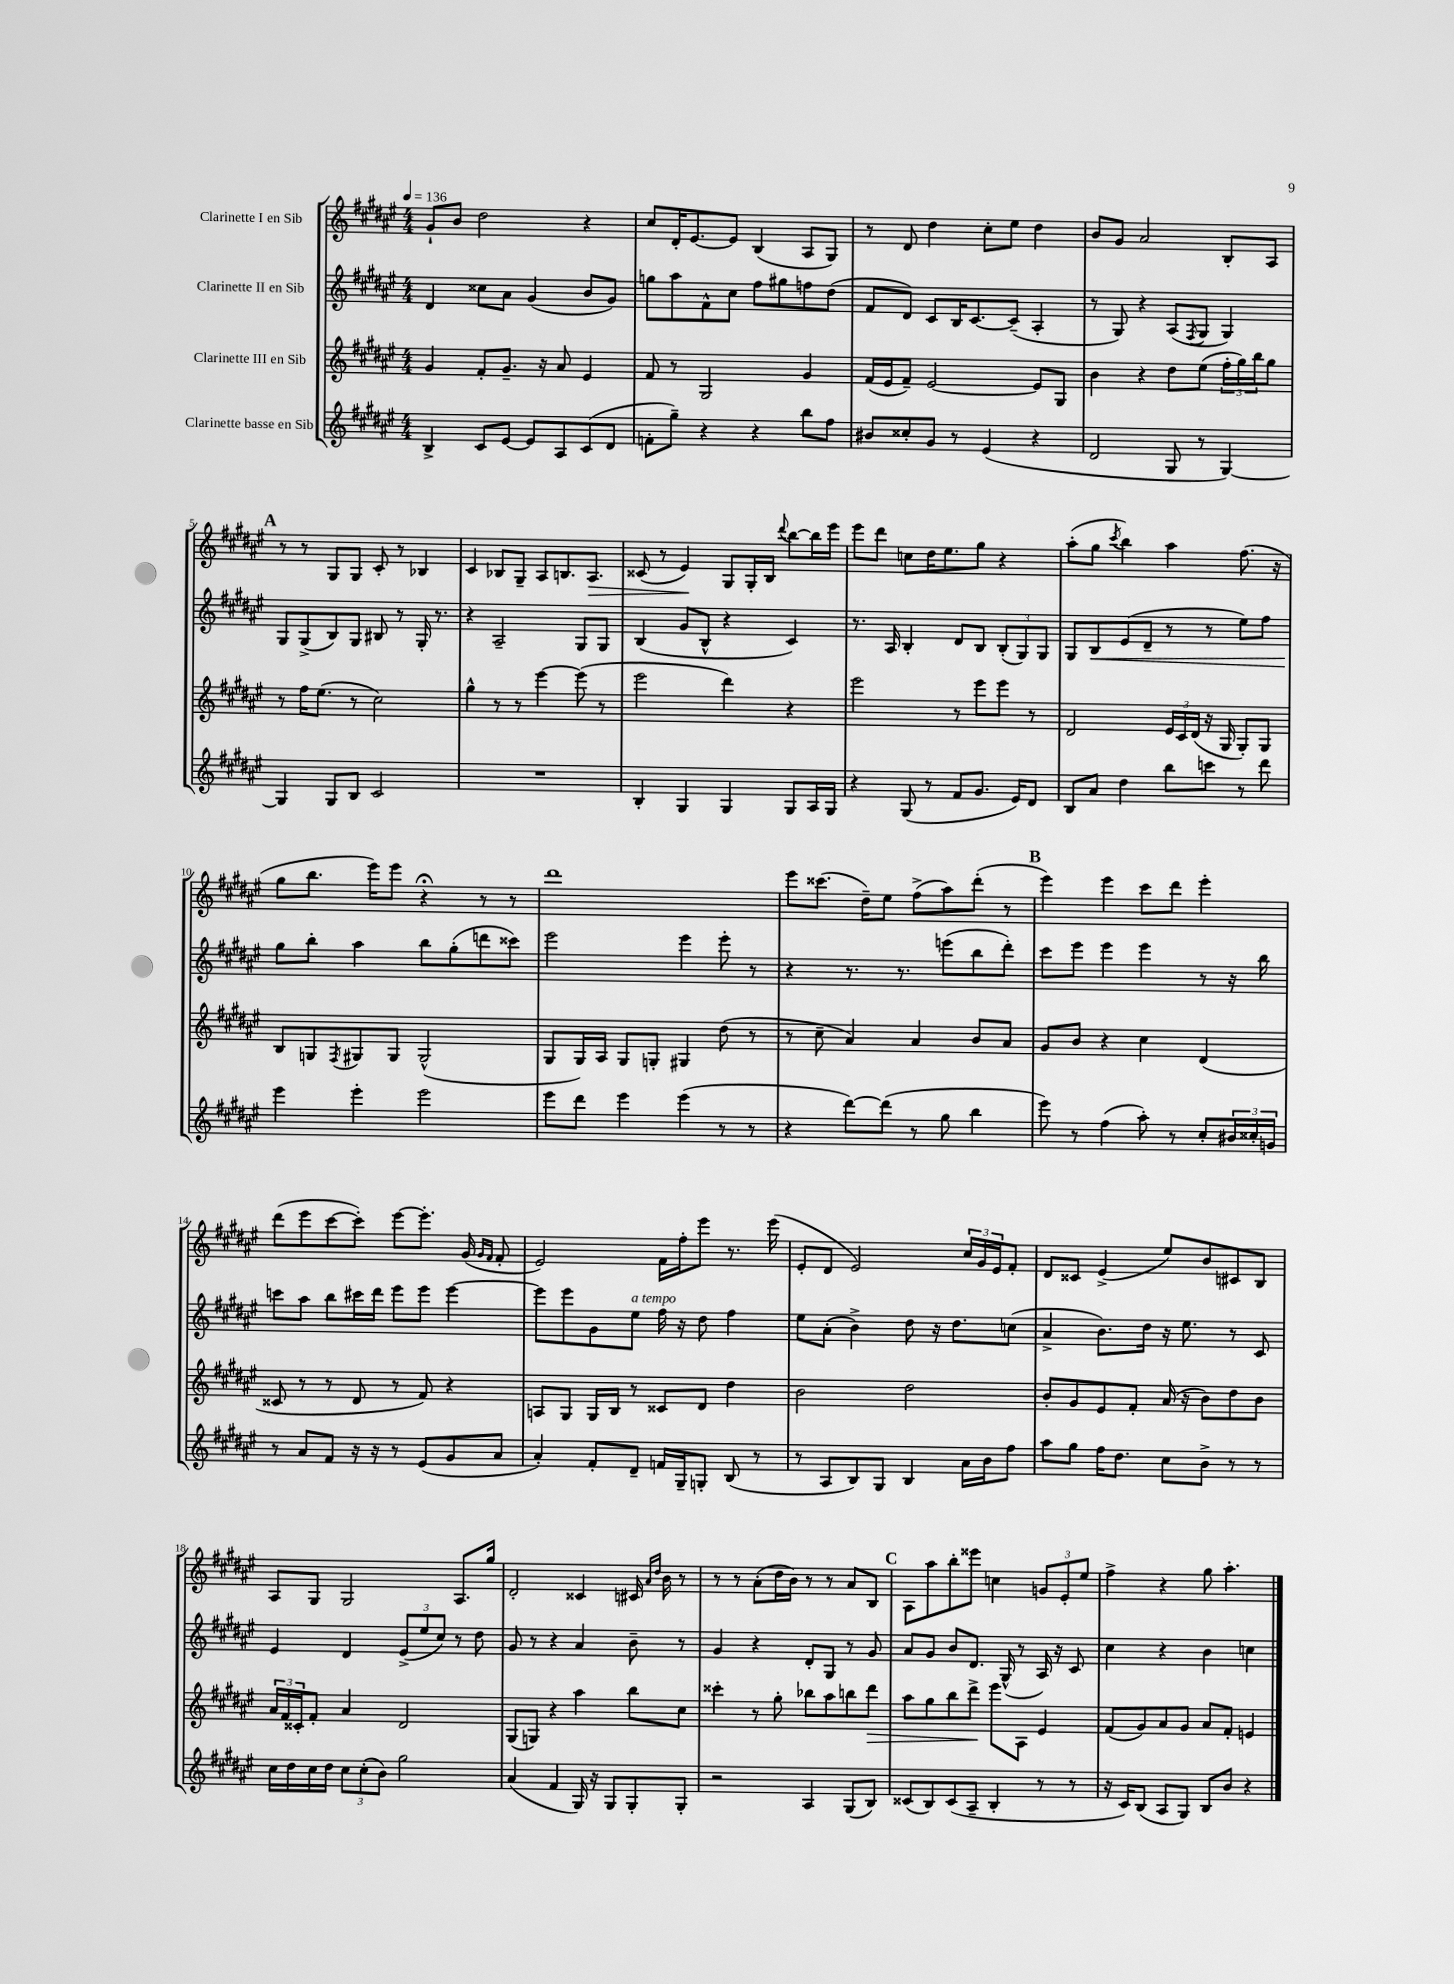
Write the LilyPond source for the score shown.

<<
\new StaffGroup <<
\new Staff = "s0" \with { instrumentName = "Clarinette I en Sib" } {
    \clef treble \key fis \major \numericTimeSignature \time 4/4 \tempo 4 = 136
    gis'8-! b'8 dis''2 r4 |
    cis''8 dis'16-. eis'8.~ eis'8 b4( ais8 gis8) |
    r8 dis'8 dis''4 cis''8-. eis''8 dis''4 |
    b'8 gis'8 ais'2 b8-. ais8 |
    \mark \markup { \bold "A" } r8 r8 gis8 gis8 cis'8-. r8 bes4 |
    cis'4 bes8 gis8-- ais8 b8. ais8.\> |
    cisis'8( r8 eis'4\!) gis8 gis16-. b16 \appoggiatura { dis'''8 } b''8~ b''16 eis'''16 |
    eis'''8 dis'''8 c''8 dis''16 eis''8. gis''8 r4 |
    ais''8-.( gis''8 \acciaccatura { cis'''8 } b''4) ais''4 fis''8.( r16 |
    gis''8 b''8. eis'''16) eis'''8 r4\fermata r8 r8 |
    dis'''1 |
    eis'''8 cisis'''8.( dis''16--) eis''8 fis''8->( ais''8) dis'''8-.( r8 |
    \mark \markup { \bold "B" } eis'''4) eis'''4 cis'''8 dis'''8 eis'''4-. |
    dis'''8( eis'''8 cis'''8~ cis'''8-.) eis'''8~ eis'''8.-. gis'16( \grace { gis'16 fis'16 } fis'8-. |
    eis'2) fis'16 fis''16-. eis'''8 r8. eis'''16( |
    eis'8-. dis'8 eis'2) \tuplet 3/2 { cis''16 gis'16 eis'16 } fis'8-. |
    dis'8 cisis'8 eis'4->( eis''8) b'8 cis'8 b8 |
    ais8 gis8 gis2 ais8. gis''16 |
    dis'2-. cisis'4 cis'16 \grace { ais'16 dis''16 } b'16 r8 |
    r8 r8 ais'8-.( dis''16 b'16) r8 r8 ais'8 b8 |
    \mark \markup { \bold "C" } ais8 ais''8 b''8-. eisis'''8 c''4 \tuplet 3/2 { g'8 eis'8-. eis''8 } |
    fis''4-> r4 gis''8 ais''4.-. \bar "|." |
}
\new Staff = "s1" \with { instrumentName = "Clarinette II en Sib" } {
    \clef treble \key fis \major \numericTimeSignature \time 4/4
    dis'4 cisis''8 ais'8 gis'4( b'8 gis'8) |
    g''8 ais''8 fis'8-^ cis''8 fis''8 gis''8 f''8 dis''8( |
    fis'8 dis'8) cis'8 b16 cis'8.~ cis'8--( ais4-. |
    r8 gis8) r4 ais8( \acciaccatura { fis8 } gis8 gis4) |
    \mark \markup { \bold "A" } gis8 gis8->( b8) gis8 bis8 r8 gis16-. r8. |
    r4 ais2-- gis8 gis8 |
    b4( gis'8 b8-^ r4 cis'4) |
    r8. ais16 b4-. dis'8 b8 \tuplet 3/2 { b8-.( gis8) gis8 } |
    gis8 b8\< eis'8( dis'8-- r8 r8 eis''8) fis''8 |
    gis''8\! b''8-. ais''4 b''8 gis''8-.( d'''8 cisis'''8) |
    eis'''2 eis'''4 eis'''8-. r8 |
    r4 r8. r8. e'''8( b''8 dis'''8-.) |
    \mark \markup { \bold "B" } cis'''8 eis'''8 eis'''4 eis'''4 r8 r16 b''16 |
    c'''8 ais''8 b''8 cis'''16 dis'''16 eis'''8 eis'''8 eis'''4~ |
    eis'''8 eis'''8 gis'8 eis''8^\markup { \italic "a tempo" } fis''16 r16 dis''8 fis''4 |
    eis''8 ais'8-.( b'4->) dis''8 r16 dis''8. c''8( |
    ais'4-> b'8.) dis''16 r16 eis''8. r8 cis'8 |
    eis'4 dis'4 \tuplet 3/2 { eis'8->( eis''8 cis''8) } r8 dis''8 |
    gis'8 r8 r4 ais'4 b'8-- r8 |
    gis'4 r4 dis'8-. gis8 r8 gis'8 |
    \mark \markup { \bold "C" } ais'8 gis'8 b'8 dis'8. gis16-^( r8 ais16) r16 cis'8 |
    cis''4 r4 b'4 c''4 \bar "|." |
}
\new Staff = "s2" \with { instrumentName = "Clarinette III en Sib" } {
    \clef treble \key fis \major \numericTimeSignature \time 4/4
    gis'4 fis'8-. gis'8.-- r16 ais'8 eis'4 |
    fis'8 r8 gis2 gis'4 |
    fis'16( eis'16 fis'8--) eis'2~ eis'8 gis8 |
    b'4 r4 dis''8 eis''8( \tuplet 3/2 { fis''16-. gis''16) b''16 } gis''8 |
    \mark \markup { \bold "A" } r8 fis''16 eis''8.( r8 cis''2) |
    gis''4-^ r8 r8 eis'''4~ eis'''8( r8 |
    eis'''2 dis'''4) r4 |
    eis'''2 r8 eis'''8 eis'''8 r8 |
    dis'2 \tuplet 3/2 { eis'16 cis'16 dis'16( } r16 gis16 gis8-.) gis8 |
    b8 g8 \acciaccatura { fis8 } gis8 gis8 gis2-^( |
    gis8 gis16) ais16 gis8 g8-. gis4 dis''8( r8 |
    r8 cis''8-- ais'4) ais'4 b'8 ais'8 |
    \mark \markup { \bold "B" } gis'8 b'8 r4 cis''4 dis'4( |
    cisis'8 r8 r8 dis'8 r8 fis'8) r4 |
    a8 gis8 gis16 b16 r8 cisis'8 dis'8 dis''4 |
    b'2 dis''2 |
    b'8-. gis'8 eis'8 fis'8-. ais'16( r16 b'8) dis''8 b'8 |
    \tuplet 3/2 { ais'16 fis'16 cisis'16-. } fis'8-. ais'4 dis'2 |
    gis8( g8) r4 ais''4 b''8 cis''8 |
    cisis'''4-. r8 gis''8-. bes''8 ais''8 b''8 dis'''8\> |
    \mark \markup { \bold "C" } ais''8 gis''8 b''8 dis'''8->\! eis'''8 ais8 eis'4 |
    fis'8( gis'8) ais'8 gis'8 ais'8 fis'8-. e'4 \bar "|." |
}
\new Staff = "s3" \with { instrumentName = "Clarinette basse en Sib" } {
    \clef treble \key fis \major \numericTimeSignature \time 4/4
    b4-> cis'8 eis'8~ eis'8 ais8 cis'8( dis'8 |
    f'8-. gis''8--) r4 r4 b''8 fis''8 |
    bis'8 cisis''8-. gis'8 r8 eis'4( r4 |
    dis'2 gis8 r8 gis4~) |
    \mark \markup { \bold "A" } gis4 gis8 b8 cis'2 |
    R1 |
    b4-. gis4 gis4 gis8 ais16 gis16 |
    r4 gis8( r8 fis'8 gis'8. eis'16) dis'8 |
    b8 ais'8 dis''4 b''8 c'''8 r8 dis'''8 |
    eis'''4 eis'''4-. eis'''2 |
    eis'''8 dis'''8 eis'''4 eis'''4( r8 r8 |
    r4 dis'''8~) dis'''8( r8 gis''8 b''4 |
    \mark \markup { \bold "B" } eis'''8) r8 fis''4( ais''8-.) r8 cis''8-. \tuplet 3/2 { bis'16 cisis''16-. g'16 } |
    r8 ais'8 fis'8 r16 r16 r8 eis'8( gis'8 ais'8 |
    ais'4-.) fis'8-. dis'8-- f'16 gis16-- g8-. b8( r8 |
    r8 ais8 b8) gis8 b4 ais'16 b'16 fis''8 |
    ais''8 gis''8 fis''16 dis''8. cis''8 b'8-> r8 r8 |
    cis''16 dis''16 cis''16 dis''16 \tuplet 3/2 { cis''8 cis''8-.( b'8) } gis''2 |
    ais'4( fis'4 gis16) r16 gis8 gis8-. gis8-. |
    r2 ais4 gis8( b8) |
    \mark \markup { \bold "C" } cisis'8( b8) cisis'8( ais8-- b4-. r8 r8 |
    r16 cis'16) b8( ais8 gis8) b8 b'8 r4 \bar "|." |
}
>>
>>
